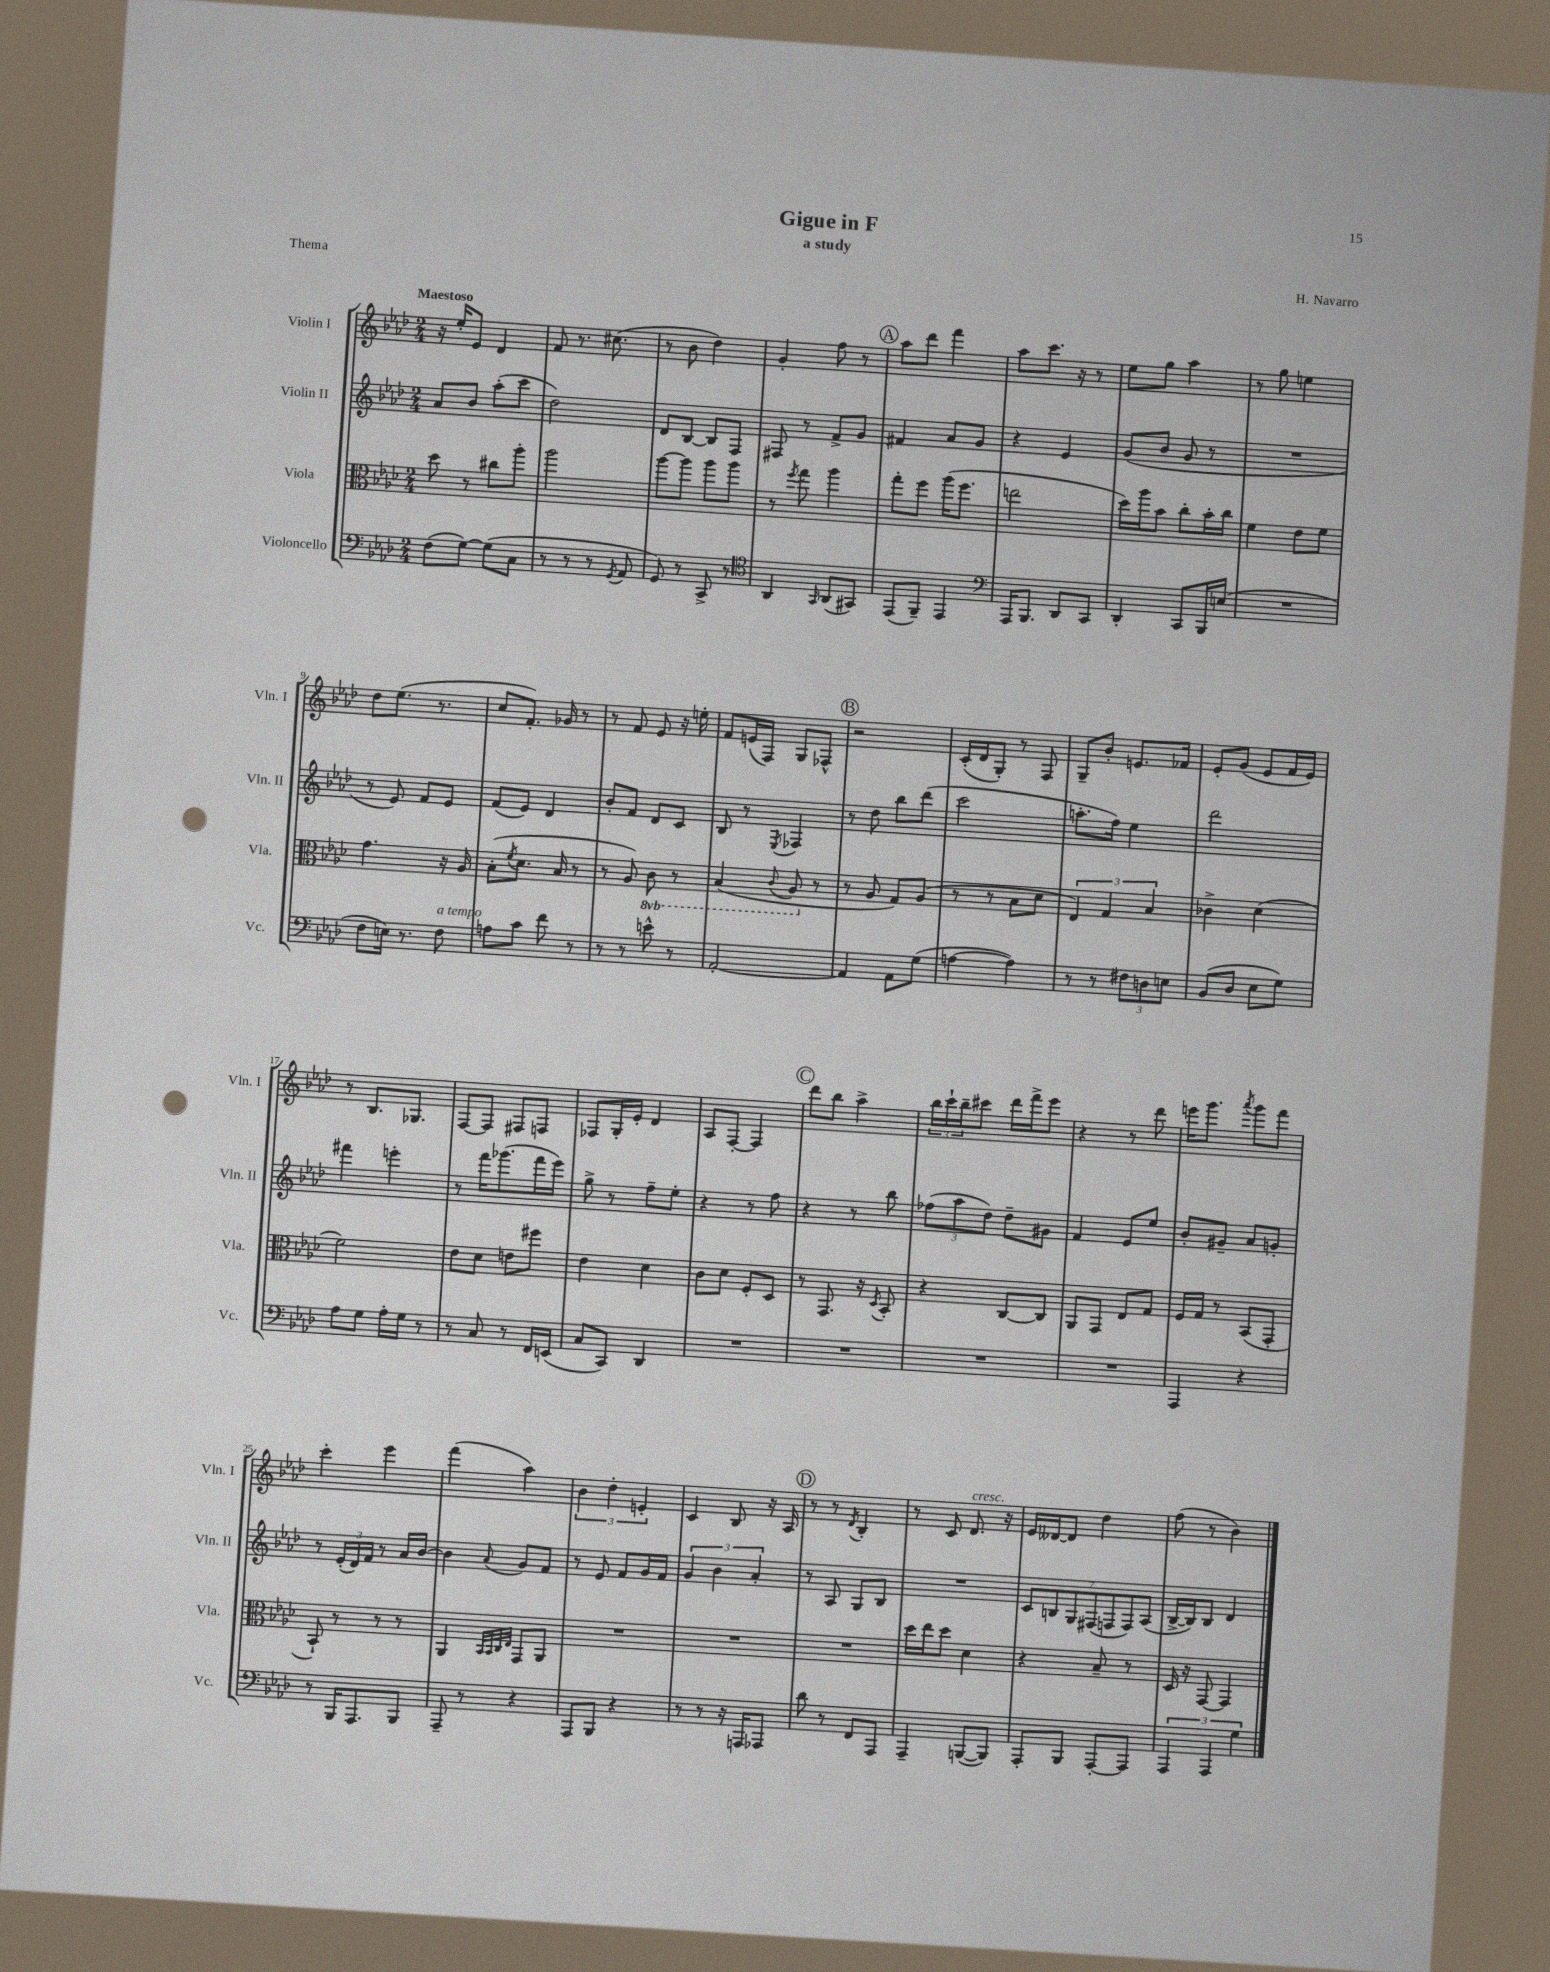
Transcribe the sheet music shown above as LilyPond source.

\header { title = "Gigue in F" composer = "H. Navarro" subtitle = "a study" piece = "Thema" }
<<
\new StaffGroup <<
\new Staff = "s0" \with { instrumentName = "Violin I" shortInstrumentName = "Vln. I" } {
    \clef treble \key aes \major \numericTimeSignature \time 2/4 \tempo "Maestoso"
    r16 ees''16-. ees'8 des'4 |
    f'8 r8. cis''8.( |
    r8 bes'8 des''4) |
    g'4-. f''8 r8 |
    \mark \markup { \circle "A" } aes''8 des'''8 f'''4 |
    aes''8 c'''8. r16 r8 |
    ees''8 g''8 aes''4 |
    r8 g''8 e''4 |
    des''8 ees''8.( r8. |
    c''8 f'8.-.) ges'16 r8 |
    r8 f'8 ees'8 r16 e''16-. |
    f'8 e'16( f16) g8 fes8-^ |
    \mark \markup { \circle "B" } r2 |
    c'16-.( des'16 g8-.) r8 f8 |
    g8-- bes'8-. e'8. fes'16 |
    ees'8-. g'8( ees'8 f'16 ees'16) |
    r8 bes8. ges8. |
    f8~ f8 fis8 f8 |
    fes8 g16-. ees'16-. des'4 |
    aes8 f8~-. f4 |
    \mark \markup { \circle "C" } des'''8 bes''8 aes''4-> |
    \tuplet 3/2 { bes''16 c'''16-! bes''16-- } cis'''8 des'''16 f'''16-> ees'''8 |
    r4 r8 des'''8 |
    e'''16 g'''8. \acciaccatura { aes'''8 } g'''8 f'''8 |
    c'''4-. ees'''4 |
    f'''4( aes''4) |
    \tuplet 3/2 { bes'4 des''4-. e'4-. } |
    c'4 bes8 r16 aes16 |
    \mark \markup { \circle "D" } r8 r8 \acciaccatura { des'8 } bes4-. |
    r8 c'8 des'8.^\markup { \italic "cresc." } r16 |
    ees'16 deses'16~ deses'8 des''4 |
    f''8( r8 bes'4) \bar "|." |
}
\new Staff = "s1" \with { instrumentName = "Violin II" shortInstrumentName = "Vln. II" } {
    \clef treble \key aes \major \numericTimeSignature \time 2/4
    aes'8 bes'8 aes''8-.( c'''8 |
    des''2) |
    des'8 bes8~ bes8 f8 |
    fis8 r8 f'8-> g'8 |
    \mark \markup { \circle "A" } fis'4 aes'8 g'8 |
    r4 ees'4 |
    g'8( bes'8 g'8 r8 |
    R2 |
    r8 ees'8) f'8 ees'8 |
    f'8( ees'8) des'4 |
    bes'8-. f'8 des'8 c'8 |
    bes8 r8 \acciaccatura { ees8 } fes4 |
    \mark \markup { \circle "B" } r8 des''8 bes''8 des'''8( |
    c'''2 |
    a''8.-. f''16) ees''4 |
    des'''2 |
    fis'''4 e'''4-. |
    r8 f'''16 ges'''8.( f'''16 ees'''16) |
    g''8-> r8 f''8-- ees''8-. |
    r4 r8 f''8 |
    \mark \markup { \circle "C" } r4 r8 bes''8 |
    \tuplet 3/2 { fes''8( aes''8 des''8) } des''8-- gis'8 |
    f'4 ees'8 ees''8 |
    bes'8-. gis'8-- aes'8 g'8-. |
    r8 \tuplet 3/2 { ees'16-.( des'16) f'16 } r8 aes'16 bes'16~ |
    bes'4 \appoggiatura { aes'8 } g'8 f'8 |
    r8 ees'8 f'8 g'16 f'16 |
    \tuplet 3/2 { g'4 bes'4 aes'4-. } |
    \mark \markup { \circle "D" } r8 aes8 g8 bes8 |
    R2 |
    \tuplet 7/4 { c'8 b8 g8 fis8( f8 f8) aes8( } |
    bes16~-> bes16) bes8 des'4 \bar "|." |
}
\new Staff = "s2" \with { instrumentName = "Viola" shortInstrumentName = "Vla." } {
    \clef alto \key aes \major \numericTimeSignature \time 2/4 \set Staff.ottavationMarkups = #ottavation-simple-ordinals
    des''8 r8 cis''8 aes''8-. |
    aes''2 |
    aes''8~ aes''8 aes''8 aes''8 |
    r8 \acciaccatura { f''8 } g''8 aes''4 |
    \mark \markup { \circle "A" } g''8-. f''8 aes''16( f''8. |
    e''2 |
    des''16) aes''16 bes'8 c''8-. bes'16-. c''16 |
    f'4 ees'8 f'8 |
    g'4. r16 aes16 |
    bes8-.( \acciaccatura { f'8 } des'8. bes16 r8 |
    r8 aes8) \ottava #-1 c8 r8 |
    bes,4( \appoggiatura { c8 } aes,8 \ottava #0 r8 |
    \mark \markup { \circle "B" } r8 aes8 g8) aes8( |
    r8 r8 bes8 des'8 |
    \tuplet 3/2 { ees4) g4 bes4 } |
    ces'4-> des'4( |
    f'2) |
    ees'8 des'8 e'8 fis''8 |
    ees'4 des'4 |
    c'8 des'8 f8-. des8 |
    \mark \markup { \circle "C" } r8 g,8. r16 \acciaccatura { des8 } bes,8-. |
    r4 c8~ c8 |
    aes,8 g,8 ees8 g8 |
    f16 g16 r8 bes,8( g,8-. |
    bes,8-!) r8 r8 r8 |
    aes,4 \grace { bes,32 bes,32 c32 ees32 } g,8 aes,8 |
    R2 |
    R2 |
    \mark \markup { \circle "D" } R2 |
    des''16 ees''16 des''8 des'4 |
    r4 bes8-- r8 |
    des16 r16 g,8~ g,4 \bar "|." |
}
\new Staff = "s3" \with { instrumentName = "Violoncello" shortInstrumentName = "Vc." } {
    \clef bass \key aes \major \numericTimeSignature \time 2/4
    f8( g8~) g8( c8 |
    r8 r8 r8 \acciaccatura { g,8 } aes,8 |
    g,8) r8 c,8-> r8 |
    \clef tenor aes,4 \grace { g,16 } aes,8( gis,8) |
    \mark \markup { \circle "A" } ees,8( f,8--) ees,4 |
    \clef bass aes,,16 bes,,8. des,8 c,8 |
    des,4-. c,8 bes,,16 e16( |
    R2 |
    f8 e16) r8. f8^\markup { \italic "a tempo" } |
    a8 c'8 f'8 r8 |
    r8 r8 e'8-^ r8 |
    aes,2~-. |
    \mark \markup { \circle "B" } aes,4 aes,8 g8( |
    a4~ a4) |
    r8 r8 \tuplet 3/2 { fis8 d8 e8 } |
    bes,8( des8 ees8 g8) |
    aes8 g8 aes16-. g16 r8 |
    r8 c8 r8 f,16 e,16( |
    c8 c,8) des,4 |
    R2 |
    \mark \markup { \circle "C" } R2 |
    R2 |
    R2 |
    aes,,4 r4 |
    r8 bes,,16 aes,,8. bes,,8 |
    aes,,8-- r8 r4 |
    aes,,8 bes,,8 r4 |
    r8 r8 r16 a,,16 aes,,8 |
    \mark \markup { \circle "D" } des'8 r8 f,8 aes,,8 |
    aes,,4-- b,,8~( b,,8) |
    aes,,8-. bes,,8 aes,,8~-. aes,,8 |
    \tuplet 3/2 { aes,,4 aes,,4 g4 } \bar "|." |
}
>>
>>
